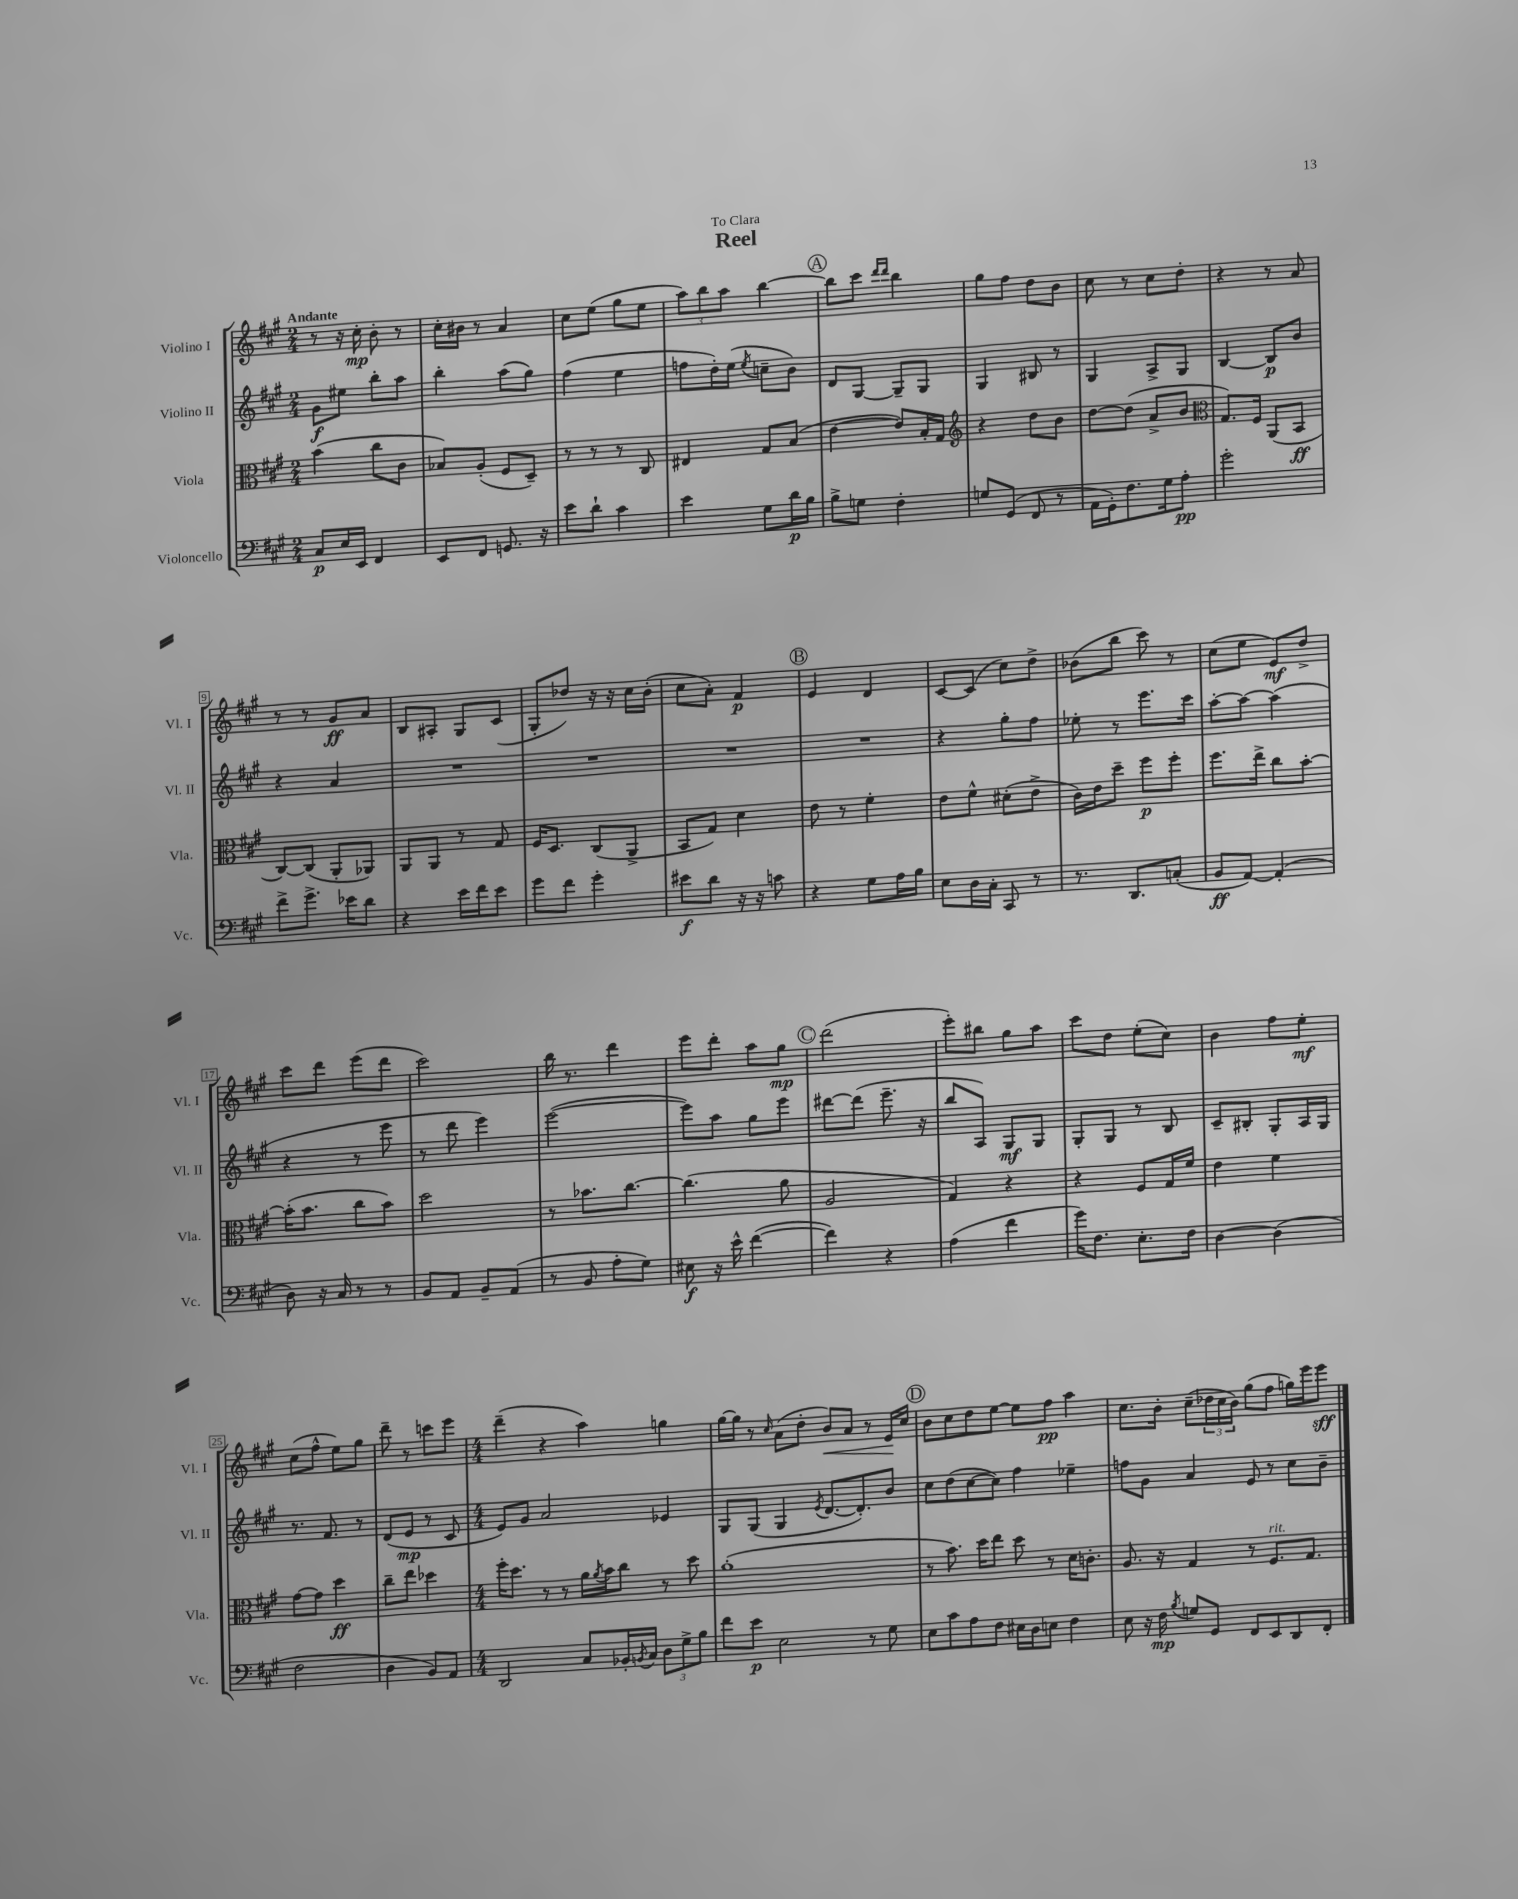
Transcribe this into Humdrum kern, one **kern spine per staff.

**kern	**kern	**kern	**kern
*staff4	*staff3	*staff2	*staff1
*clefF4	*clefC3	*clefG2	*clefG2
*k[f#c#g#]	*k[f#c#g#]	*k[f#c#g#]	*k[f#c#g#]
*M2/4	*M2/4	*M2/4	*M2/4
8C#	(4b	8g#	8r
16E	.	8ee#	16r
16EE	.	.	16cc#'
4FF#	8cc#	8bb'	8b'
.	8c#	8aa	8r
=	=	=	=
8EE	8B-)	4bb'	16cc#'
.	.	.	16b#
8FF#	(8A'	.	8r
8.GG	8F#	(8aa	4a
.	8D~)	8gg#)	.
16r	.	.	.
=	=	=	=
8e	8r	(4ff#	8cc#
8d`	8r	.	(8ee
4c#	8r	4ee	8gg#
.	8C#	.	8ee
=	=	=	=
4e	4E#	8ff	12aa)
.	.	.	12bb
.	.	16dd')	.
.	.	.	12aa
.	.	(16ee	.
.	.	8qee	.
8G#	8G#	8cc~	[4bb
16d	(8B	8b)	.
16B	.	.	.
=	=	=	=
8B^	[4e	8d	8bb]
8G	.	[8G#	8ccc#
.	.	.	16qqddd
.	.	.	16qqddd
4F#'	8e])	8G#~]	4bb
.	16B'	8G#	.
.	16G#	.	.
=	=	=	=
*	*clefG2	*	*
8G	4r	4G#	8gg#
(8GG#	.	.	8ff#
8FF#	8dd	8B#	8dd
8r	8b	8r	8b
=	=	=	=
16AA	[8dd	4G#	8cc#
16GG#')	.	.	.
8.F#	(8dd]	.	8r
.	8a^	8A^	8cc#
16G#	.	.	.
8A'	8b	8G#	8dd'
=	=	=	=
*	*clefC3	*	*
2g#'	8.G#)	[4B	4r
.	16F#	.	.
.	(8AA	8B]	8r
.	8BB	8b	8a
=	=	=	=
8f#^	[8C#)	4r	8r
8.g#^	(8C#]	.	8r
.	8AA'	4a	8g#
16e-	.	.	.
8d	8AA-)	.	8a
=	=	=	=
4r	8AA	2r	8B
.	8AA	.	8A#'
16e	8r	.	8G#
16f#	.	.	.
8e	8G#	.	(8c#
=	=	=	=
8g#	16F#	2r	8G#'
.	8.D	.	.
8f#	.	.	8dd-)
4g#'	(8C#	.	16r
.	.	.	16r
.	8AA^	.	16cc#
.	.	.	(16b'
=	=	=	=
8e#	8BB	2r	8cc#
8d	8G#)	.	8a')
16r	4d	.	4f#
16r	.	.	.
8c	.	.	.
=	=	=	=
4r	8e	2r	4e
.	8r	.	.
8G#	4f#'	.	4d
16A	.	.	.
16B	.	.	.
=	=	=	=
8E	8e	4r	[8c#
16D	8f#^^	.	(8c#]
16C#'	.	.	.
8CC#	(8d#'	8gg#'	8cc#)
8r	8e^	8ff#	8dd^
=	=	=	=
8.r	16c#)	8ee-'	(8b-
.	16e	.	.
.	8dd~	8r	8bb
8.DD	.	.	.
.	8ff#	8.eee	8ccc#)
(8C'	8ff#'	.	8r
.	.	16ccc#	.
=	=	=	=
8BB	8.ff#	[8aa'	(8cc#
[8AA)	.	8aa_	8ee
.	16ee^	.	.
(4AA']	8cc#	(4aa]	8e)
.	[8b'	.	8dd^
=	=	=	=
8D)	(16b']	4r	8ccc#
.	8.b	.	.
16r	.	.	8ddd
16C#	.	.	.
8r	8cc#	8r	(8eee
8r	8b)	8eee	8ddd
=	=	=	=
8BB	2dd	8r	2ccc#)
8AA	.	8ddd	.
8BB~	.	4eee)	.
(8AA	.	.	.
=	=	=	=
8r	8r	([2eee	16bb
.	.	.	8.r
8BB	8.b-	.	.
8A'	.	.	4ddd
.	[8.cc#	.	.
8G#)	.	.	.
=	=	=	=
8E#	(4.cc#]	8eee])	8eee
16r	.	8aa	8ddd'
16e^^	.	.	.
([4f#	.	8gg#	8aa
.	8a	8eee	8gg#
=	=	=	=
4f#])	2A	[8ddd#	(2ddd
.	.	(8ddd#]	.
4r	.	8.eee~	.
.	.	16r	.
=	=	=	=
(4A	4G#)	8bb	8eee')
.	.	8A)	8bb#
4f#	4r	8G#	8gg#
.	.	8G#	8aa
=	=	=	=
16g#)	4r	8G#'	8ccc#
8.F#	.	.	.
.	.	8G#	8dd
8.E'	8F#	8r	(8ee'
.	16G#	8B	8cc#)
16F#	16f#	.	.
=	=	=	=
[4D	4e	8c#~	4b
.	.	8B#'	.
(4D]	4f#	8G#'	8ff#
.	.	16A	8ee'
.	.	16G#	.
=	=	=	=
2F#	[8g#	8.r	(8cc#
.	8g#]	.	8ff#^^
.	.	8.f#	.
.	4dd	.	8ee)
.	.	8r	8gg#
=	=	=	=
4D	8cc#~	(8d	8ddd~
.	8ee	8e	8r
8BB)	4dd-	8r	8ccc
8AA	.	8c#	8eee
=	=	=	=
*M4/4	*M4/4	*M4/4	*M4/4
2DD	16ff#'	8e)	(4ddd~
.	8.dd	.	.
.	.	8g#	.
.	8r	2a	4r
.	8r	.	.
8C#	16a	.	4aa)
.	8qa	.	.
.	16b	.	.
16BB-'	8cc#	.	.
8qBB	.	.	.
16C#	.	.	.
12D	8r	4e-	4gg
12G#^	.	.	.
.	8dd	.	.
12B	.	.	.
=	=	=	=
8f#	(1a'	8G#	[16gg#
.	.	.	16gg#]
8e	.	(8G#	8r
.	.	.	16qqcc#
2E	.	4G#	(8a
.	.	.	8dd'
.	.	8qe	.
.	.	[8.d	8b)
.	.	.	8a
.	.	8.d'])	.
8r	.	.	8r
8G#	.	8b	16e
.	.	.	16cc#
=	=	=	=
8E	8r	8cc#	8b
8c#	8.b)	(8dd	8cc#
8A	.	[8cc#	8dd
.	16dd	.	.
8F#	8ee	8cc#])	[8ee
16E#	8dd	4ff#	8ee]
16D	.	.	.
8E	8r	.	8ff#
4F#	16d	4ee-~	4aa
.	8.c'	.	.
=	=	=	=
8E	8.A	8ff	8.cc#
16r	.	8g#	.
16F#	16r	.	16b'
8qB	.	.	.
8G	4G#	4a	(8cc#~
8GG#	.	.	24dd-
.	.	.	24cc#
.	.	.	24b)
8FF#	8r	8e	(8gg#
8EE	8.F#	8r	8ff#
8DD	.	8cc#	16gg)
.	8.G#	.	16eee
8FF#'	.	8b~	8eee
==	==	==	==
*-	*-	*-	*-
